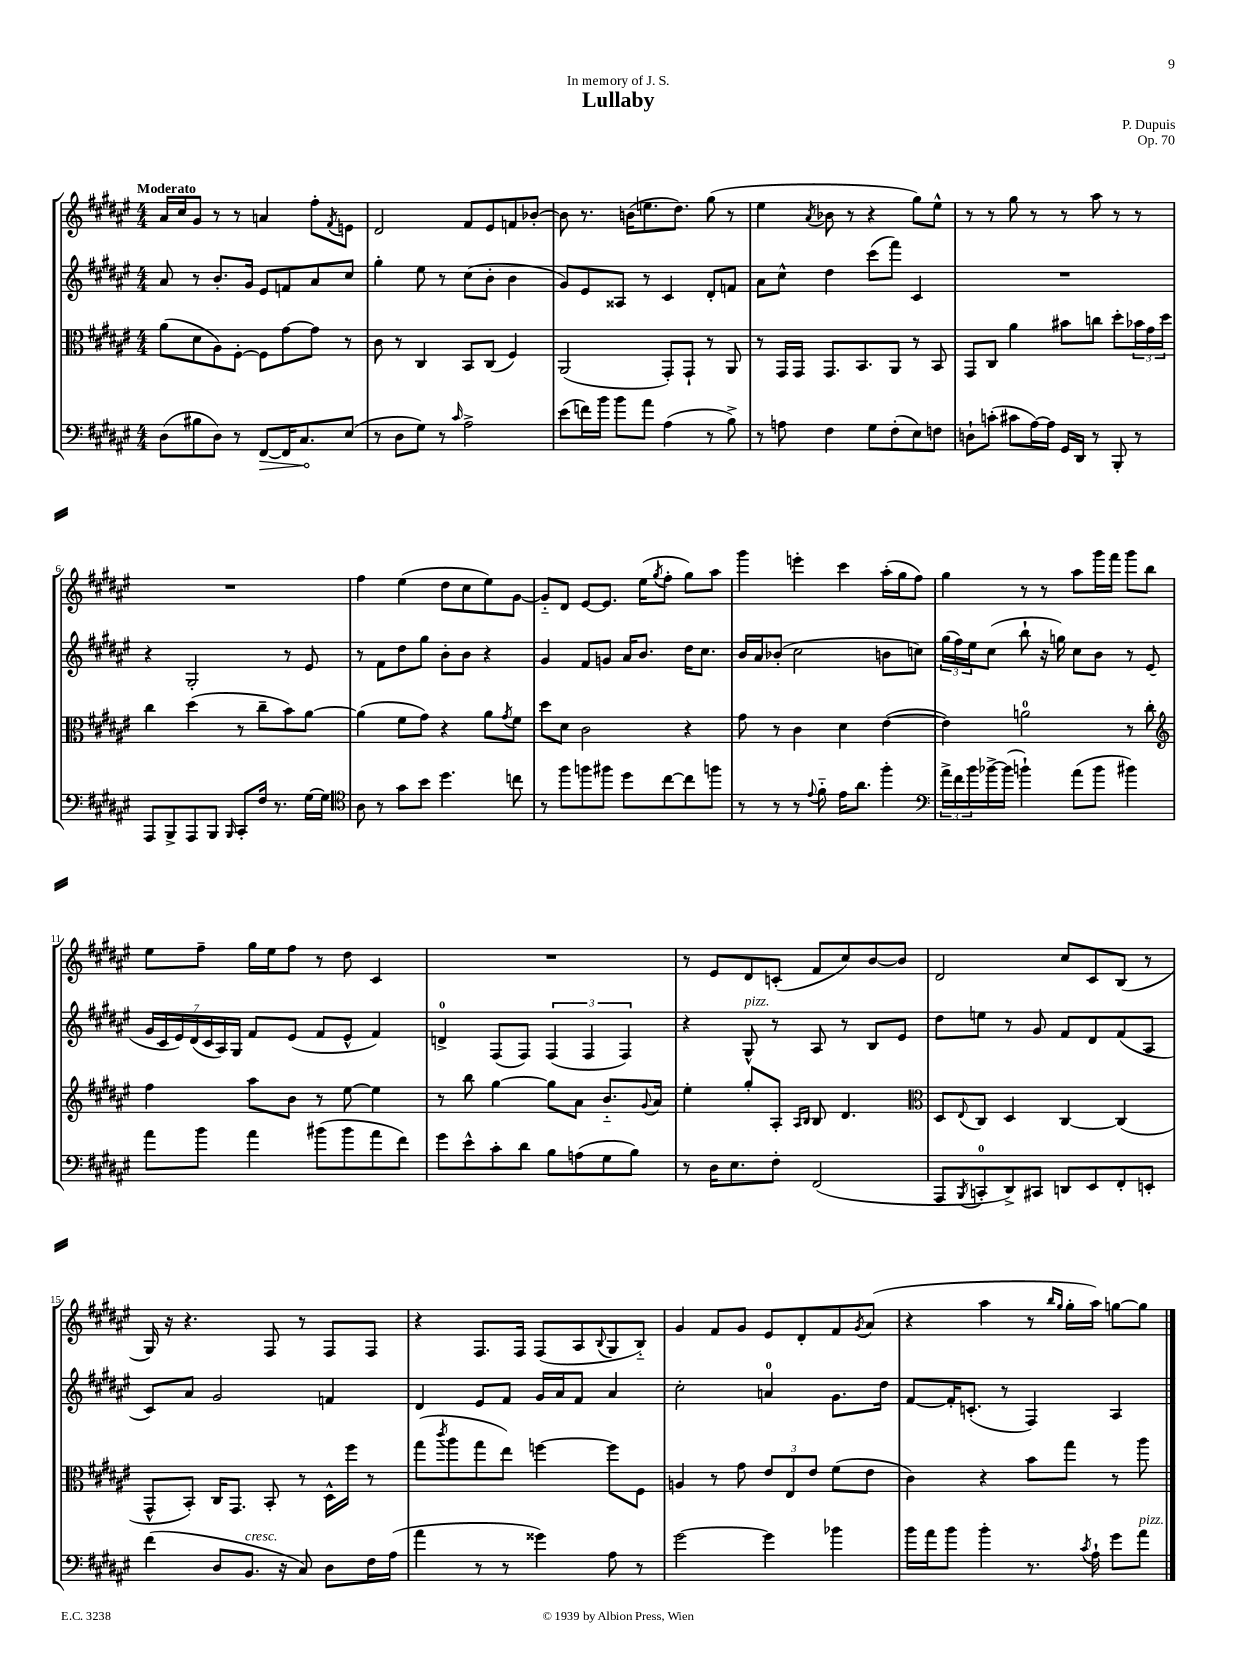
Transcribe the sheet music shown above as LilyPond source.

\header { title = "Lullaby" composer = "P. Dupuis" dedication = "In memory of J. S." opus = "Op. 70" }
<<
\new StaffGroup <<
\new Staff = "s0" {
    \clef treble \key fis \major \numericTimeSignature \time 4/4 \tempo "Moderato"
    ais'16 cis''16 gis'8 r8 r8 a'4 fis''8-. \acciaccatura { fis'8 } e'8 |
    dis'2 fis'8 eis'8 f'8 bes'8~-. |
    bes'8 r8. b'16( e''8. dis''8.) gis''8( r8 |
    eis''4 \acciaccatura { ais'8 } bes'8 r8 r4 gis''8) eis''8-^ |
    r8 r8 gis''8 r8 r8 ais''8 r8 r8 |
    R1 |
    fis''4 eis''4( dis''8 cis''8 eis''8) gis'8~ |
    gis'8-_ dis'8 eis'8~ eis'8. eis''16( \acciaccatura { gis''8 } fis''8-. gis''8) ais''8 |
    gis'''4 e'''4-. cis'''4 ais''16-.( gis''16 fis''8) |
    gis''4 r8 r8 ais''8 gis'''16 fis'''16 gis'''8 b''8 |
    eis''8 fis''8-- gis''16 eis''16 fis''8 r8 dis''8 cis'4 |
    R1 |
    r8 eis'8 dis'8 c'8-.( fis'8 cis''8) b'8~ b'8 |
    dis'2 cis''8 cis'8 b8( r8 |
    gis16) r16 r4. fis8 r8 fis8 fis8 |
    r4 fis8. fis16 fis8( ais8 \appoggiatura { b8 } gis8 b8-_) |
    gis'4 fis'8 gis'8 eis'8 dis'8-. fis'8 \acciaccatura { gis'8 } ais'8( |
    r4 ais''4 r8 \grace { b''16 gis''16 } gis''16-. ais''16) g''8~ g''8 \bar "|." |
}
\new Staff = "s1" {
    \clef treble \key fis \major \numericTimeSignature \time 4/4
    ais'8 r8 b'8.-. gis'16 eis'8 f'8 ais'8 cis''8 |
    gis''4-. eis''8 r8 cis''8( b'8-. b'4 |
    gis'8) eis'8 aisis8 r8 cis'4 dis'8-. f'8 |
    ais'8 cis''8-^ dis''4 cis'''8( fis'''8) cis'4 |
    R1 |
    r4 gis2-. r8 eis'8 |
    r8 fis'8 dis''8 gis''8 b'8-. b'8 r4 |
    gis'4 fis'8 g'8 ais'16 b'8. dis''16 cis''8. |
    b'16 ais'16 bes'8-.( cis''2 b'8 c''8) |
    \tuplet 3/2 { gis''16( fis''16) eis''16 } cis''8( b''8-! r16 g''16) cis''8 b'8 r8 eis'8( |
    \tuplet 7/4 { gis'16 cis'16 eis'16) dis'16( cis'16 ais16) gis16 } fis'8 eis'8( fis'8 eis'8-^ fis'4) |
    d'4-0-> fis8( fis8) \tuplet 3/2 { fis4( fis4 fis4) } |
    r4 gis8-^^\markup { \italic "pizz." } r8 ais8 r8 b8 eis'8 |
    dis''8 e''8 r8 gis'8 fis'8 dis'8 fis'8( ais8 |
    cis'8) ais'8 gis'2 f'4 |
    dis'4 eis'8 fis'8 gis'16 ais'16 fis'8 ais'4 |
    cis''2-. a'4-0 gis'8. dis''16 |
    fis'8~ fis'16-. c'8.-.( r8 fis4) ais4 \bar "|." |
}
\new Staff = "s2" {
    \clef alto \key fis \major \numericTimeSignature \time 4/4
    ais'8( dis'8 ais8) fis8~-. fis8 gis'8~ gis'8 r8 |
    cis'8 r8 cis4 b,8 cis8( fis4) |
    ais,2( gis,8-.) gis,8-! r8 ais,8 |
    r8 gis,16 gis,16 gis,8. b,8. ais,8 r8 b,8 |
    gis,8 cis8 ais'4 bis'8 c''8 dis''8-. \tuplet 3/2 { bes'16 gis'16 dis''16 } |
    cis''4 dis''4( r8 cis''8-- b'8) ais'8~ |
    ais'4( fis'8 gis'8) r4 ais'8 \acciaccatura { gis'8 } fis'8 |
    dis''8 dis'8 cis'2 r4 |
    gis'8 r8 cis'4 dis'4 eis'4~( |
    eis'4) a'2-0 r8 cis''8-. |
    \clef treble fis''4 ais''8 b'8 r8 eis''8~ eis''4 |
    r8 b''8 gis''4~ gis''8 ais'8 b'8.-_ \appoggiatura { gis'8 } ais'16 |
    eis''4-. gis''8-. ais8-. \grace { ais16 b16 } b8 dis'4. |
    \clef alto dis8 \appoggiatura { eis8 } cis8 dis4 cis4~ cis4( |
    gis,8-^ b,8-.) cis16 gis,8. b,8-. r8 dis16-^ fis''16 r8 |
    gis''8( \acciaccatura { cis'''8 } ais''8 gis''8 eis''8) f''4~ f''8 fis8 |
    a4 r8 gis'8 \tuplet 3/2 { eis'8 eis8 eis'8 } fis'8( eis'8 |
    cis'4) r4 b'8 gis''8 r8 ais''8 \bar "|." |
}
\new Staff = "s3" {
    \clef bass \key fis \major \numericTimeSignature \time 4/4
    dis8( bis8 dis8) r8 \once \override Hairpin.circled-tip = ##t fis,8~\> fis,16 cis8.\! eis8( |
    r8 dis8 gis8) r8 \grace { cis'16 } ais2-> |
    eis'8( f'16) b'16 b'8 ais'8 ais4( r8 b8->) |
    r8 a8 fis4 gis8 fis8-.( eis8) f8 |
    d8-! c'8-.( cis'8 ais16~) ais16 gis,16 dis,16 r8 b,,8-. r8 |
    ais,,8 b,,8-> ais,,8 b,,8 \grace { b,,16 } cis,8-. fis16 r8. gis16~ gis16 |
    \clef tenor ais8 r8 gis'8 b'8 dis''4. c''8 |
    r8 fis''8 f''8 fis''8 dis''8 cis''8~ cis''8 f''8 |
    r8 r8 r8 \appoggiatura { eis'8 } fis'8-_ eis'16 ais'8. fis''4-. |
    \clef bass \tuplet 3/2 { ais'16-> fis'16 b'16 } bes'16~-> bes'16( b'4-!) ais'8( b'8 bis'4) |
    ais'8 b'8 ais'4 bis'8( bis'8 ais'8 fis'8) |
    gis'8 eis'8-^ cis'8-. dis'8 b8 a8( gis8 b8) |
    r8 dis16 eis8. fis8-. fis,2( |
    ais,,8 \acciaccatura { b,,8 } c,8-0-. dis,8->) cis,8 d,8 eis,8 fis,8-. e,8-. |
    fis'4( dis8 b,8.^\markup { \italic "cresc." } r16 cis8) dis8 fis16 ais16( |
    ais'4 r8 r8 gisis'4) ais8 r8 |
    gis'2~ gis'4 bes'4 |
    b'16 ais'16 b'8 b'4-. r8. \acciaccatura { cis'8 } ais16-! gis'8 ais'8^\markup { \italic "pizz." } \bar "|." |
}
>>
>>
